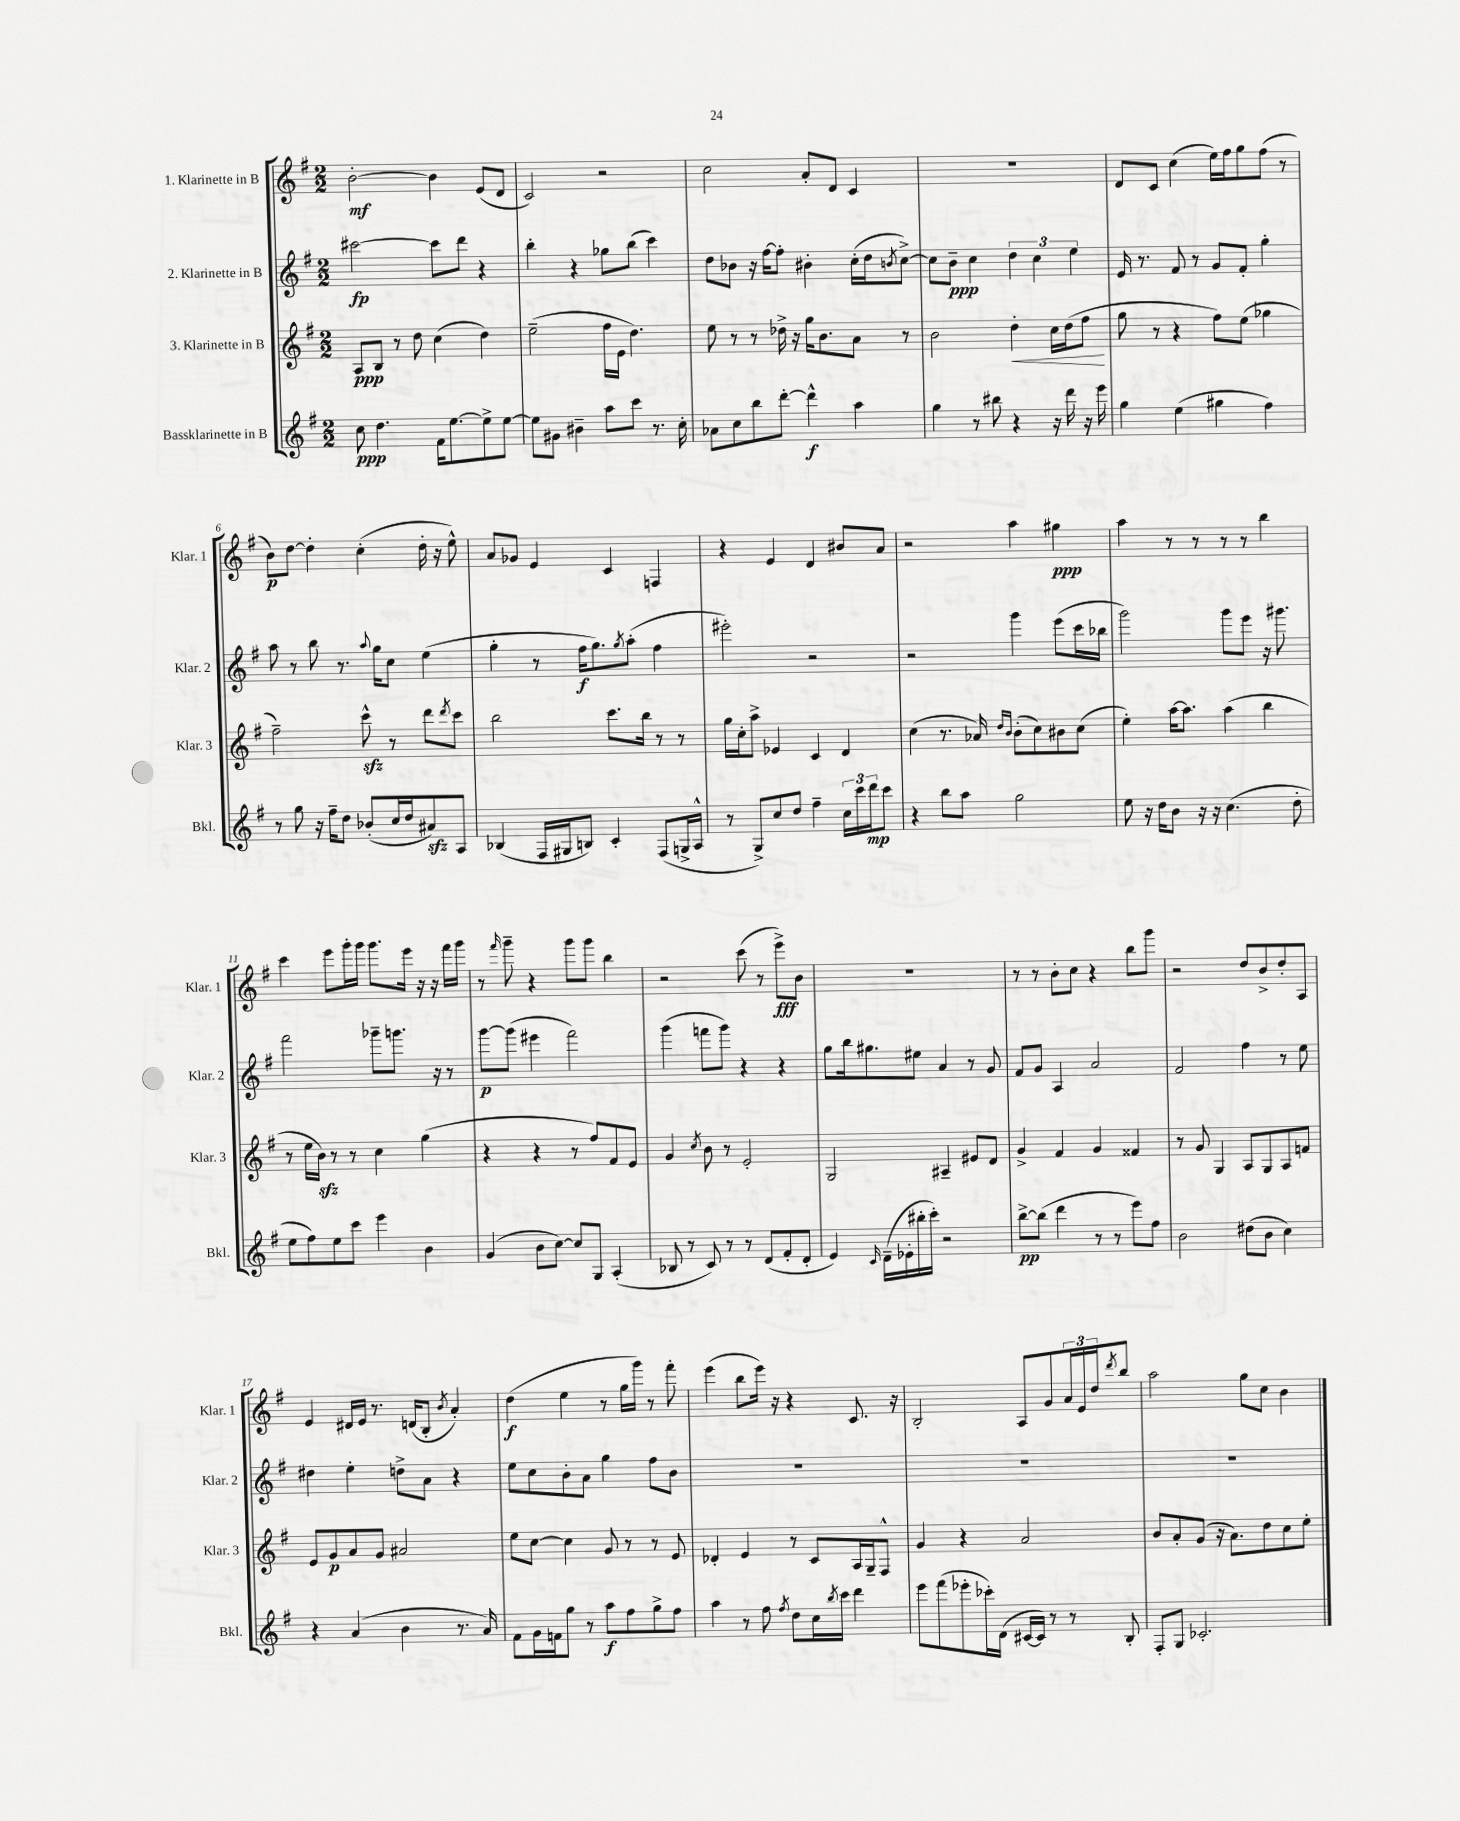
<<
\new StaffGroup <<
\new Staff = "s0" \with { instrumentName = "1. Klarinette in B" shortInstrumentName = "Klar. 1" } {
    \clef treble \key g \major \numericTimeSignature \time 2/2
    b'2~-.\mf b'4 e'8( d'8 |
    c'2) r2 |
    c''2 a'8-. d'8 c'4 |
    R1 |
    d'8 c'8 c''4( e''16) fis''16 g''8 fis''8( r8 |
    b'8\p) d''8~ d''4-. c''4-.( d''16-. r16 e''8-^) |
    a'8 ges'8 e'4 c'4 f4 |
    r4 e'4 d'4 bis'8 a'8 |
    r2 a''4 gis''4\ppp |
    a''4 r8 r8 r8 r8 b''4 |
    c'''4 e'''8 g'''16-. g'''16 g'''8. e'''16 r16 r16 fis'''16 g'''16 |
    r8 \grace { fis'''16 } g'''8-- r4 g'''8 g'''8 b''4 |
    r2 c'''8( r8 e'''8->\fff) b'8 |
    R1 |
    r8 r8 b'8-. c''8 r4 b''8 g'''8 |
    r2 d''8 b'8-> d''8-. a8 |
    e'4 dis'16 e'16 r8. d'16( b8-. \acciaccatura { b'8 } a'4-.) |
    d''4\f( e''4 r8 g''16 g'''16) r8 fis'''8-. |
    e'''4( b''8 e'''16) r16 r4 c'8. r16 |
    b2-. a8 g'8 \tuplet 3/2 { a'16 e'16 d''16 } \acciaccatura { d'''8 } b''8 |
    a''2 g''8 c''8 b'4 \bar "|." |
}
\new Staff = "s1" \with { instrumentName = "2. Klarinette in B" shortInstrumentName = "Klar. 2" } {
    \clef treble \key g \major \numericTimeSignature \time 2/2
    cis'''2~\fp cis'''8 d'''8 r4 |
    b''4-. r4 ges''8 b''8( c'''4) |
    d''8 bes'8 r16 fis''16~ fis''8-. bis'4-. c''16-.( d''16 \acciaccatura { b'8 } c''8~->) |
    c''8 b'8--\ppp c''4 \tuplet 3/2 { d''4 c''4 e''4 } |
    e'16 r8. fis'8 r8 g'8 fis'8-. g''4-. |
    a''8 r8 b''8 r8. \appoggiatura { a''8 } g''16 c''8 e''4( |
    g''4-. r8 fis''16\f g''8.) \acciaccatura { g''8 } a''8-.( fis''4 |
    eis'''2-.) r2 |
    r2 g'''4 e'''8( c'''16 bes''16 |
    g'''2) g'''8 e'''8 r16 gis'''8. |
    fis'''2 ges'''8-- g'''8. r16 r8 |
    g'''8~\p g'''8( eis'''4 fis'''2) |
    g'''4( f'''8 g'''8) r4 r4 |
    g''8 b''16 gis''8. eis''8 a'4 r8 g'8 |
    fis'8 g'8 a4 a'2 |
    fis'2 fis''4 r8 e''8 |
    dis''4 e''4-. d''8-> a'8 r4 |
    e''8 c''8 b'8-. a'8 g''4 fis''8 b'8 |
    R1 |
    R1 |
    R1 \bar "|." |
}
\new Staff = "s2" \with { instrumentName = "3. Klarinette in B" shortInstrumentName = "Klar. 3" } {
    \clef treble \key g \major \numericTimeSignature \time 2/2
    a8\ppp b8 r8 d''8 c''4( d''4) |
    e''2--( fis''16 e'16 d''4.) |
    e''8 r8 r8 des''16-> r16 g''16 b'8. a'8 r8 |
    b'2 d''4-.\< c''16 d''16( fis''8\! |
    g''8 r8 r4 fis''8) e''8( ges''4 |
    fis''2--) c'''8-^\sfz r8 d'''8 \acciaccatura { d'''8 } c'''8 |
    b''2 c'''8. b''16 r8 r8 |
    g''16 c''16-. a''8-> ees'4 c'4 d'4 |
    c''4( r8. aes'16) \grace { d''16 b'16 } b'8-.( c''8) bis'8 c''8( |
    e''4-.) a''16~ a''8. a''4( b''4 |
    r8 e''16 b'16\sfz) r8 r8 c''4 g''4( |
    r4 r4 r8 fis''8) fis'8 e'8 |
    g'4 \acciaccatura { c''8 } b'8 r8 e'2-. |
    g2 ais4-- eis'8 d'8 |
    g'4-> fis'4 g'4 fisis'4 |
    r8 g'8 g4 a8 g8 a8 f'8 |
    e'8 g'8\p a'8 g'8 ais'2 |
    e''8 c''8~ c''4 g'8 r8 r8 e'8 |
    des'4-. e'4 r8 c'8 a16 g16-- fis8-^ |
    g'4 r4 a'2 |
    b'8 a'8-. g'8( r16 a'8.) d''8 c''8 e''8-. \bar "|." |
}
\new Staff = "s3" \with { instrumentName = "Bassklarinette in B" shortInstrumentName = "Bkl." } {
    \clef treble \key g \major \numericTimeSignature \time 2/2
    c''8\ppp d''4. fis'16 e''8.~ e''8-> e''8~ |
    e''8 gis'8 bis'4-- a''8 c'''8 r8. c''16-. |
    aes'8 c''8 b''8 d'''8~-. d'''4-^\f a''4 |
    g''4 r8 bis''8 r4 r16 d'''16 r16 e'''16 |
    g''4 e''4( gis''4 fis''4) |
    r8 g''8 r16 fis''16-- d''8 bes'8-.( c''16 d''16 ais'8\sfz) a8 |
    bes4( fis16 gis16 b8) c'4-. fis8( g16-> a16-^ |
    r8 g8->) c''8 d''8 fis''4-- \tuplet 3/2 { c''16 c'''16 d'''16\mp } c'''8 |
    r4 b''8 a''8 g''2 |
    e''8 r16 d''16 b'8 r16 r16 c''4.( d''8-. |
    e''8 fis''8) e''8 c'''8 e'''4 b'4 |
    g'4( b'8 c''8~) c''8 g8 a4-.( |
    bes8 r8 c'8) r8 r8 d'8( fis'8-. d'8-. |
    e'4) \grace { c'16 } d'16--( ees'16-. bis''16-. c'''16-.) r2 |
    b''8~->\pp b''8( d'''4 r8 r8 e'''8) fis''8 |
    b'2 dis''8( b'8 c''4) |
    r4 a'4( b'4 r8. a'16) |
    fis'8 g'16 f'16 g''8 r8 a''8\f fis''8 g''8-> fis''8 |
    a''4 r8 fis''8 \acciaccatura { fis''8 } d''8 c''16 \acciaccatura { b''8 } c'''16 d'''4 |
    e'''8 fis'''8( ees'''8-. ces'''16-.) d'16( cis'16~ cis'16) r8 r8 b8-. |
    fis8-. g8 ces'2.-. \bar "|." |
}
>>
>>
